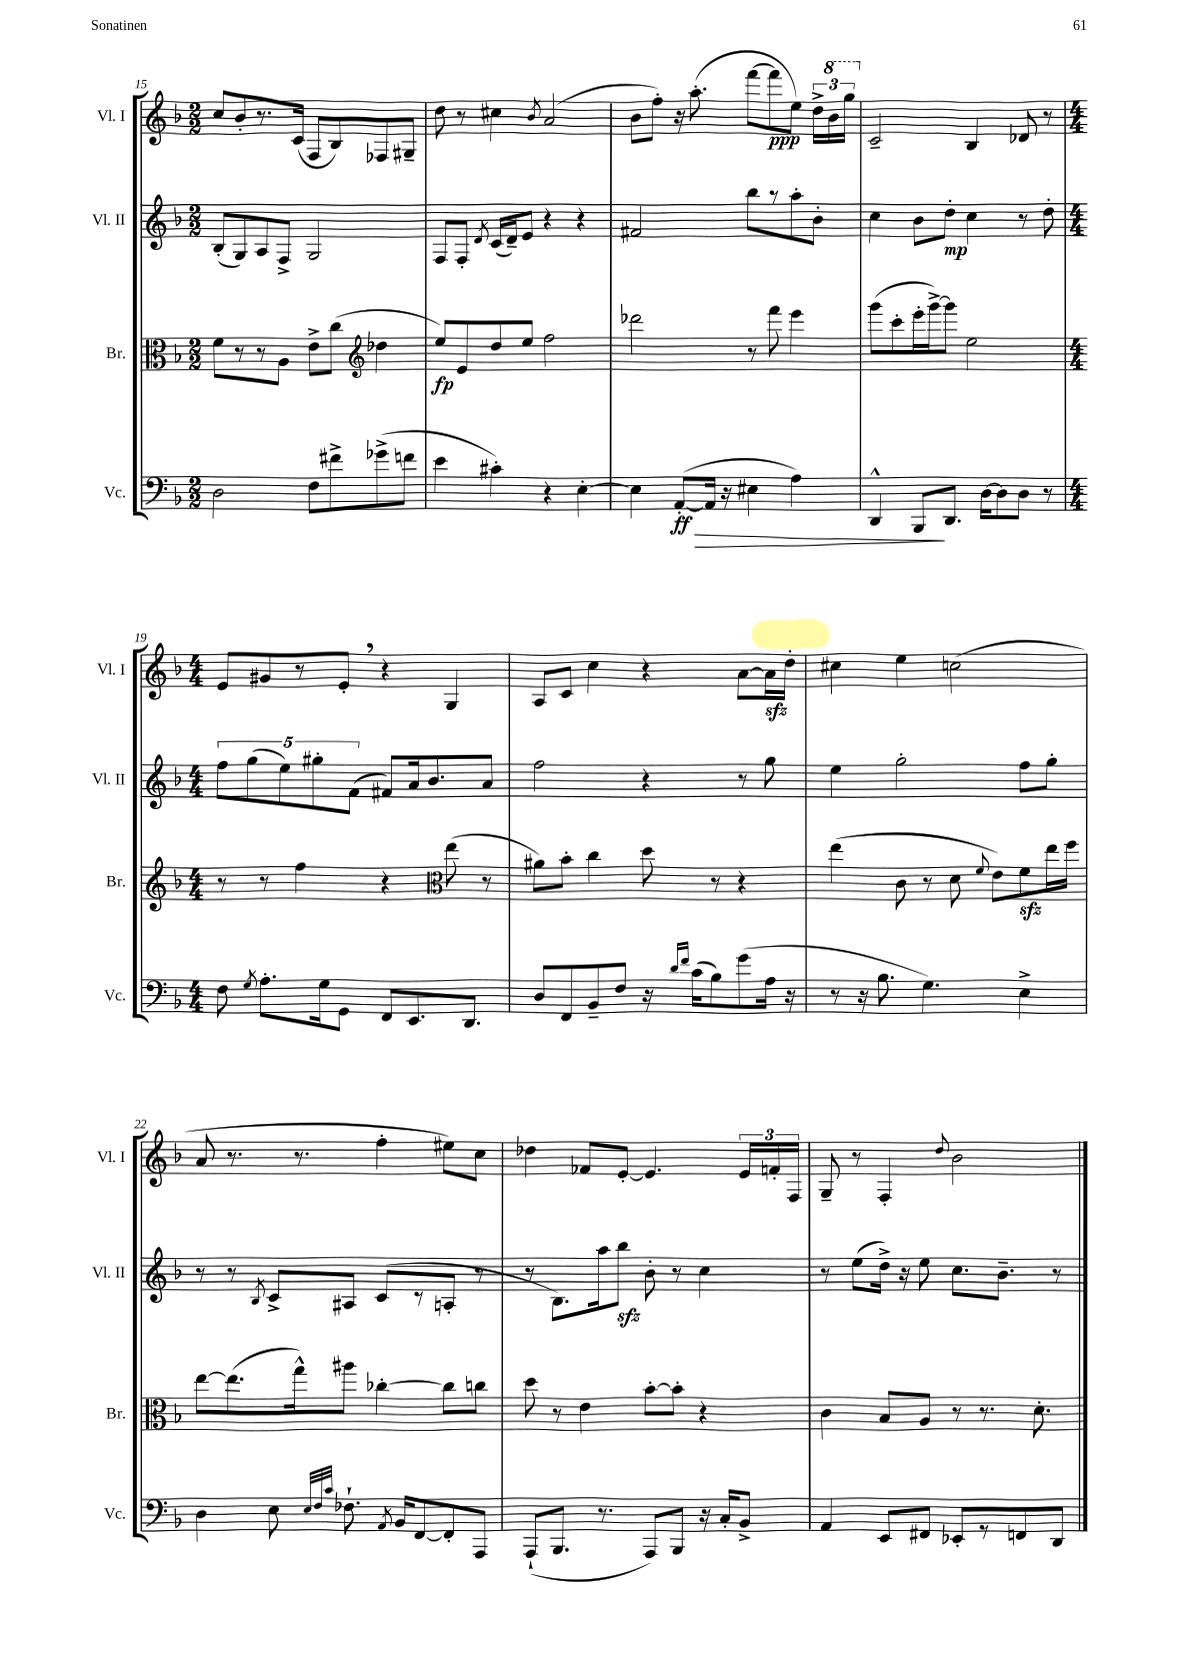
<<
\new StaffGroup <<
\new Staff = "s0" \with { instrumentName = "Vl. I" shortInstrumentName = "Vl. I" } {
    \clef treble \key f \major \numericTimeSignature \time 2/2
    \autoBeamOff c''8[ bes'8-. r8. c'16]( f8[ bes8) fes8 gis8]-- |
    d''8 r8 cis''4 \acciaccatura { bes'8 } a'2( |
    bes'8[ f''8]-.) r16 a''8.-.( f'''8[~ f'''8\ppp e''8]) \tuplet 3/2 { d''16[-> \ottava #1 bes''16 g'''16] \ottava #0 } |
    c'2-- bes4 des'8 r8 |
    \numericTimeSignature \time 4/4 e'8[ gis'8 r8 e'8]-. \breathe r4 g4 |
    a8[ c'8] c''4 r4 a'8[~ a'16\sfz d''16]-. |
    cis''4 e''4 c''2( |
    a'8 r8. r8. f''4-. eis''8[) c''8] |
    des''4 fes'8[ e'8]~-. e'4. \tuplet 3/2 { e'16[ f'16-. f16] } |
    g8-- r8 f4-. \appoggiatura { d''8 } bes'2 \bar "|." |
}
\new Staff = "s1" \with { instrumentName = "Vl. II" shortInstrumentName = "Vl. II" } {
    \clef treble \key f \major \numericTimeSignature \time 2/2
    \autoBeamOff bes8[-.( g8) a8 f8]-> g2 |
    f8[ f8]-. \acciaccatura { d'8 } c'16[( d'16--) e'8] r4 r4 |
    fis'2 bes''8[ r8 a''8-. bes'8]-. |
    c''4 bes'8[ d''8]-.\mp c''4 r8 d''8-. |
    \numericTimeSignature \time 4/4 \tuplet 5/4 { f''8[ g''8( e''8) gis''8-. f'8]( } fis'8[) a'16 bes'8. a'8] |
    f''2 r4 r8 g''8 |
    e''4 g''2-. f''8[ g''8]-. |
    r8 r8 \acciaccatura { bes8 } c'8[-> ais8] c'8[( r8 a8]-. r8 |
    r8 bes8.[) a''16 bes''8]\sfz bes'8-. r8 c''4 |
    r8 e''8[( d''16]->) r16 e''8 c''8.[ bes'8.]-- r8 \bar "|." |
}
\new Staff = "s2" \with { instrumentName = "Br." shortInstrumentName = "Br." } {
    \clef alto \key f \major \numericTimeSignature \time 2/2
    \autoBeamOff f'8[ r8 r8 a8] e'8[-> c''8]( des''4 |
    \clef treble e''8[\fp) e'8 d''8 e''8] f''2 |
    des'''2 r8 f'''8 e'''4 |
    g'''8[( c'''8-. e'''16-. g'''16~->) g'''8] e''2 |
    \numericTimeSignature \time 4/4 r8 r8 f''4 r4 e''8( r8 |
    \clef alto ais'8[) bes'8]-. c''4 d''8 r8 r4 |
    e''4( c'8 r8 d'8 \appoggiatura { f'8 } e'8[) f'8\sfz e''16 f''16] |
    e''8[~ e''8.( g''16-^) ais''8] ces''4~-. ces''8[ c''8] |
    d''8 r8 e'4 bes'8[~-. bes'8]-. r4 |
    c'4 bes8[ a8] r8 r8. d'8.-. \bar "|." |
}
\new Staff = "s3" \with { instrumentName = "Vc." shortInstrumentName = "Vc." } {
    \clef bass \key f \major \numericTimeSignature \time 2/2
    \autoBeamOff d2 f8[ fis'8-> ges'8->( f'8] |
    e'4 cis'4-.) r4 e4~-. |
    e4 a,8[~-.\ff\>( a,16] r16 eis4 a4) |
    d,4-^ bes,,8[\! d,8.] d16[~ d8 d8] r8 |
    \numericTimeSignature \time 4/4 f8 \acciaccatura { g8 } a8.[-. g16 g,8] f,8[ e,8. d,8.] |
    d8[ f,8 bes,8-- f8] r16 \grace { d'16[ f'16] } c'16[( bes8) g'8( a16] r16 |
    r8 r16 bes8. g4.) e4-> |
    d4 e8 \grace { e32[ f32 c'32] } fes8.-! \acciaccatura { a,8 } bes,16[ f,8~ f,8-. a,,8] |
    a,,8[-!( bes,,8.] r8. a,,8[) bes,,8] r16 c16[-. bes,8]-> |
    a,4 e,8[ fis,8] ees,8[-. r8 f,8 d,8] \bar "|." |
}
>>
>>
\layout { \context { \Score currentBarNumber = #15 } }
